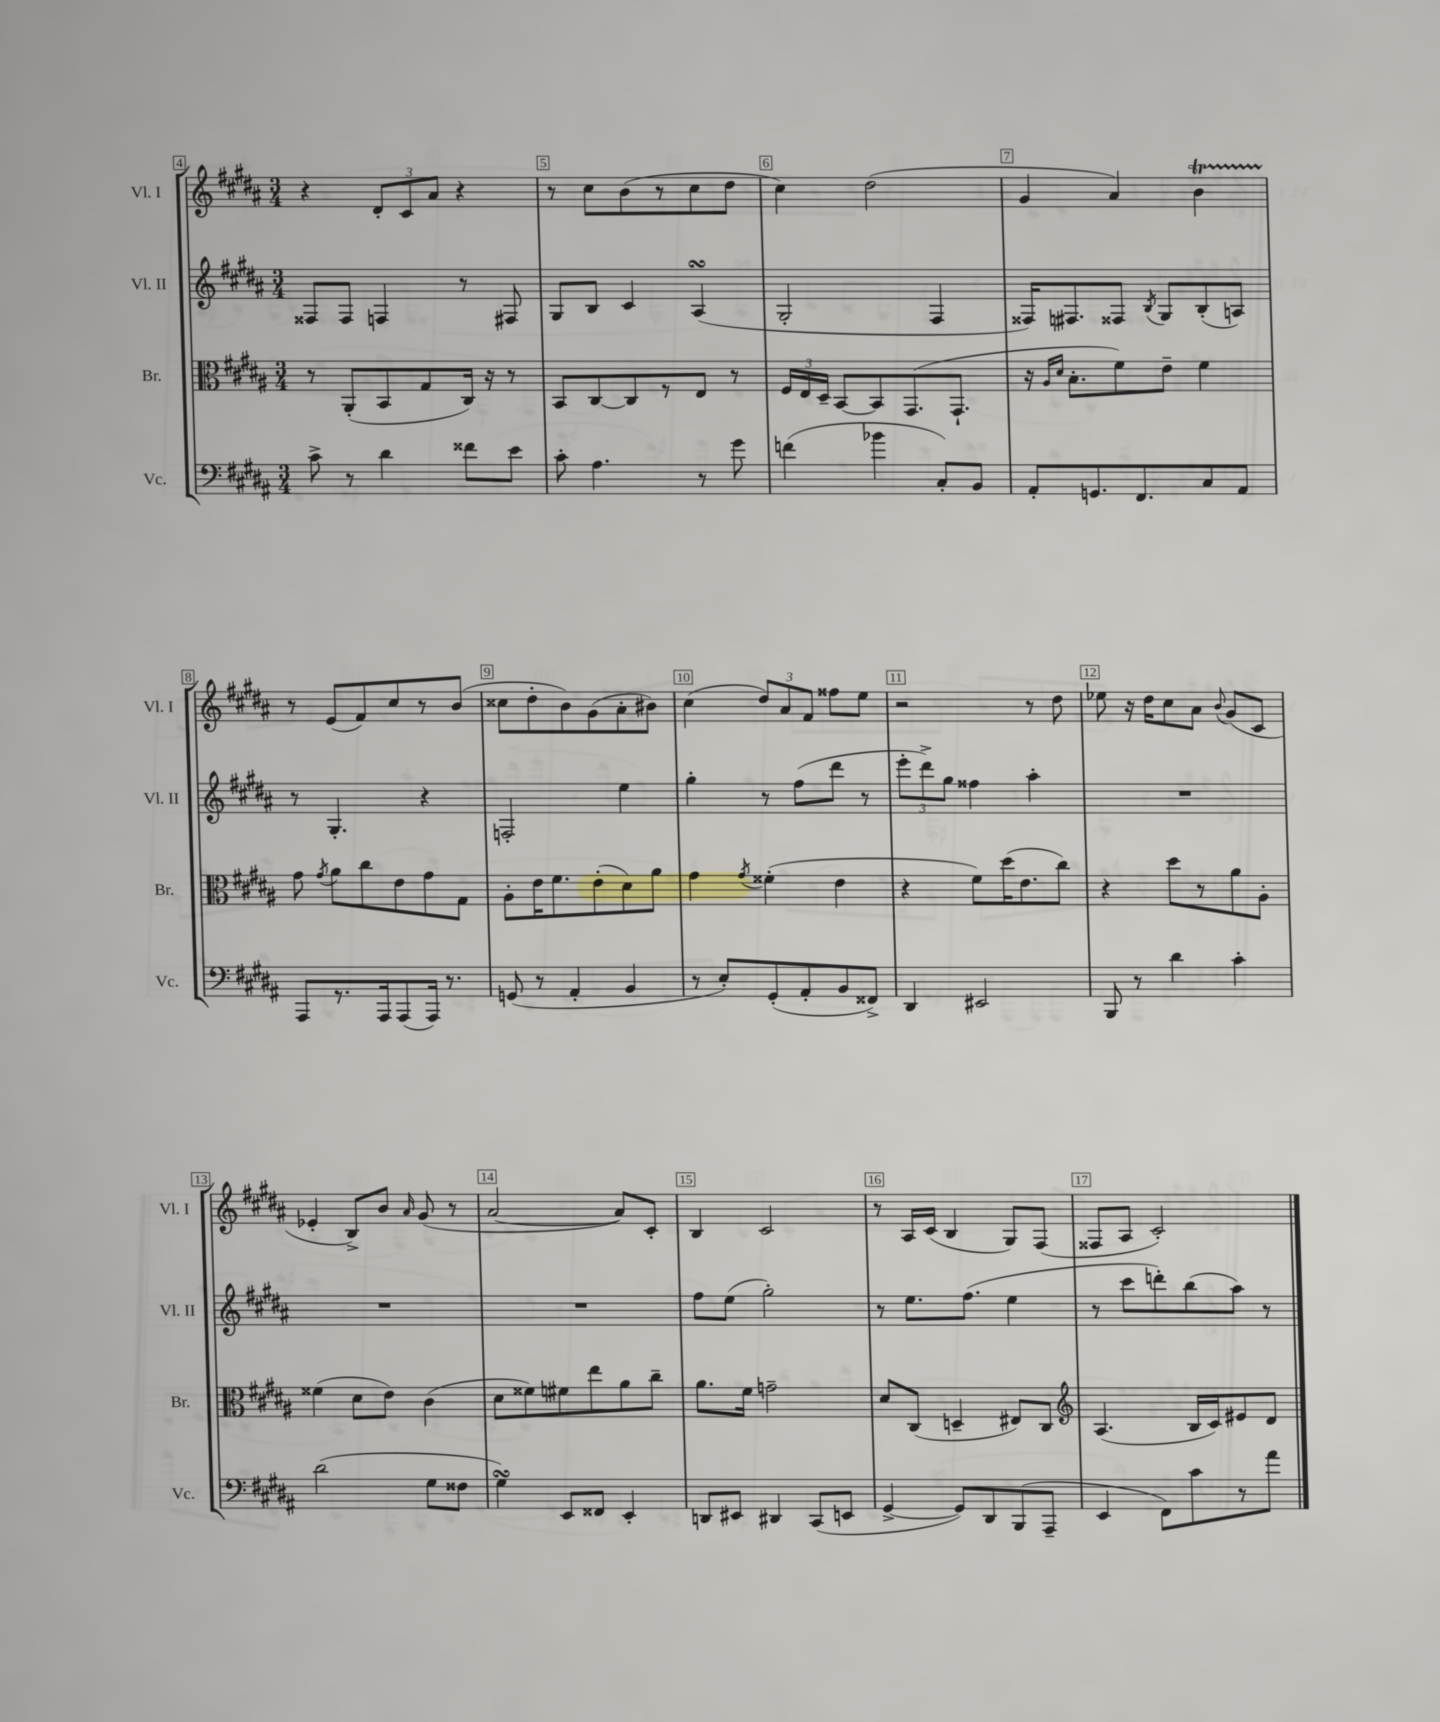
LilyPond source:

<<
\new StaffGroup <<
\new Staff = "s0" \with { instrumentName = "Vl. I" shortInstrumentName = "Vl. I" } {
    \clef treble \key b \major \numericTimeSignature \time 3/4
    \autoBeamOff r4 \tuplet 3/2 { dis'8[-. cis'8 ais'8] } r4 |
    r8 cis''8[ b'8( r8 cis''8 dis''8] |
    cis''4) dis''2( |
    gis'4 ais'4) b'4\startTrillSpan |
    r8\stopTrillSpan e'8[( fis'8) cis''8 r8 b'8]( |
    cisis''8[ dis''8-. b'8) gis'8( ais'8-. bis'8]) |
    cis''4( \tuplet 3/2 { dis''8[) ais'8 fis'8] } fisis''8[ e''8] |
    r2 r8 dis''8 |
    ees''8 r16 dis''16[ cis''8 ais'8] \appoggiatura { b'8 } gis'8[( cis'8] |
    ees'4-. b8[->) b'8] \grace { ais'16 } gis'8( r8 |
    ais'2~ ais'8[) cis'8]-. |
    b4 cis'2 |
    r8 ais16[ cis'16]( b4 gis8[) fis8]( |
    fisis8[ ais8] cis'2-.) \bar "|." |
}
\new Staff = "s1" \with { instrumentName = "Vl. II" shortInstrumentName = "Vl. II" } {
    \clef treble \key b \major \numericTimeSignature \time 3/4
    \autoBeamOff fisis8[ fisis8] f4 r8 fis8 |
    gis8[ b8] cis'4 ais4\turn( |
    gis2-. fis4 |
    fisis16[) fis8. fisis8] \acciaccatura { b8 } gis8[ b8-.( a8]) |
    r8 gis4.-. r4 |
    f2-. e''4 |
    gis''4-. r8 fis''8[( dis'''8] r8 |
    \tuplet 3/2 { e'''8[-. dis'''8->) gis''8] } fisis''4 ais''4-. |
    R2. |
    R2. |
    R2. |
    fis''8[ e''8]( gis''2-.) |
    r8 e''8.[ fis''8.]( e''4 |
    r8 cis'''8[ d'''8-.) b''8( ais''8]) r8 \bar "|." |
}
\new Staff = "s2" \with { instrumentName = "Br." shortInstrumentName = "Br." } {
    \clef alto \key b \major \numericTimeSignature \time 3/4
    \autoBeamOff r8 ais,8[-.( b,8 gis8 cis16]) r16 r8 |
    b,8[ cis8~ cis8 r8 e8] r8 |
    \tuplet 3/2 { fis16[ e16 dis16]-- } b,8[~ b,8 gis,8.( gis,8.]-! |
    r16 \grace { ais16[ dis'16] } b8.[-. fis'8) e'8]-- fis'4 |
    gis'8 \acciaccatura { gis'8 } ais'8[ cis''8 e'8 gis'8 gis8] |
    ais8[-. e'16 fis'8. e'8-.( dis'8) ais'8] |
    gis'4 \acciaccatura { gis'8 } fisis'4-.( e'4 |
    r4 fis'8[) dis''16( e'8. cis''8]) |
    r4 dis''8[ r8 ais'8 ais8]-. |
    fisis'4( dis'8[ e'8]) cis'4( |
    dis'8[ fisis'8) fis'8 e''8 ais'8 cis''8]-- |
    ais'8.[ fis'16] g'2-- |
    dis'8[ cis8]( d4-- eis8[) cis8] |
    \clef treble ais4.( b16[ cis'16) eis'8 dis'8] \bar "|." |
}
\new Staff = "s3" \with { instrumentName = "Vc." shortInstrumentName = "Vc." } {
    \clef bass \key b \major \numericTimeSignature \time 3/4
    \autoBeamOff cis'8-> r8 dis'4 fisis'8[ e'8] |
    cis'8-. ais4. r8 gis'8 |
    f'4( bes'4 cis8[-.) b,8] |
    ais,8[-. g,8. fis,8. cis8 ais,8] |
    ais,,8[ r8. ais,,16 ais,,8( ais,,16]) r8. |
    g,8( r8 ais,4-. b,4 |
    r8 e8[-.) gis,8-.( ais,8-. b,8 fisis,8]->) |
    dis,4 eis,2 |
    b,,8 r8 dis'4 cis'4-. |
    dis'2( gis8[ fisis8] |
    gis4\turn) e,8[ fisis,8] e,4-. |
    d,8[ eis,8] dis,4 cis,8[( e,8] |
    gis,4~-> gis,8[) dis,8 b,,8( ais,,8]-- |
    e,4 fis,8[) cis'8 r8 ais'8] \bar "|." |
}
>>
>>
\layout { \context { \Score currentBarNumber = #4 \override BarNumber.break-visibility = ##(#f #t #t) barNumberVisibility = #all-bar-numbers-visible \override BarNumber.stencil = #(make-stencil-boxer 0.1 0.3 ly:text-interface::print) } }
